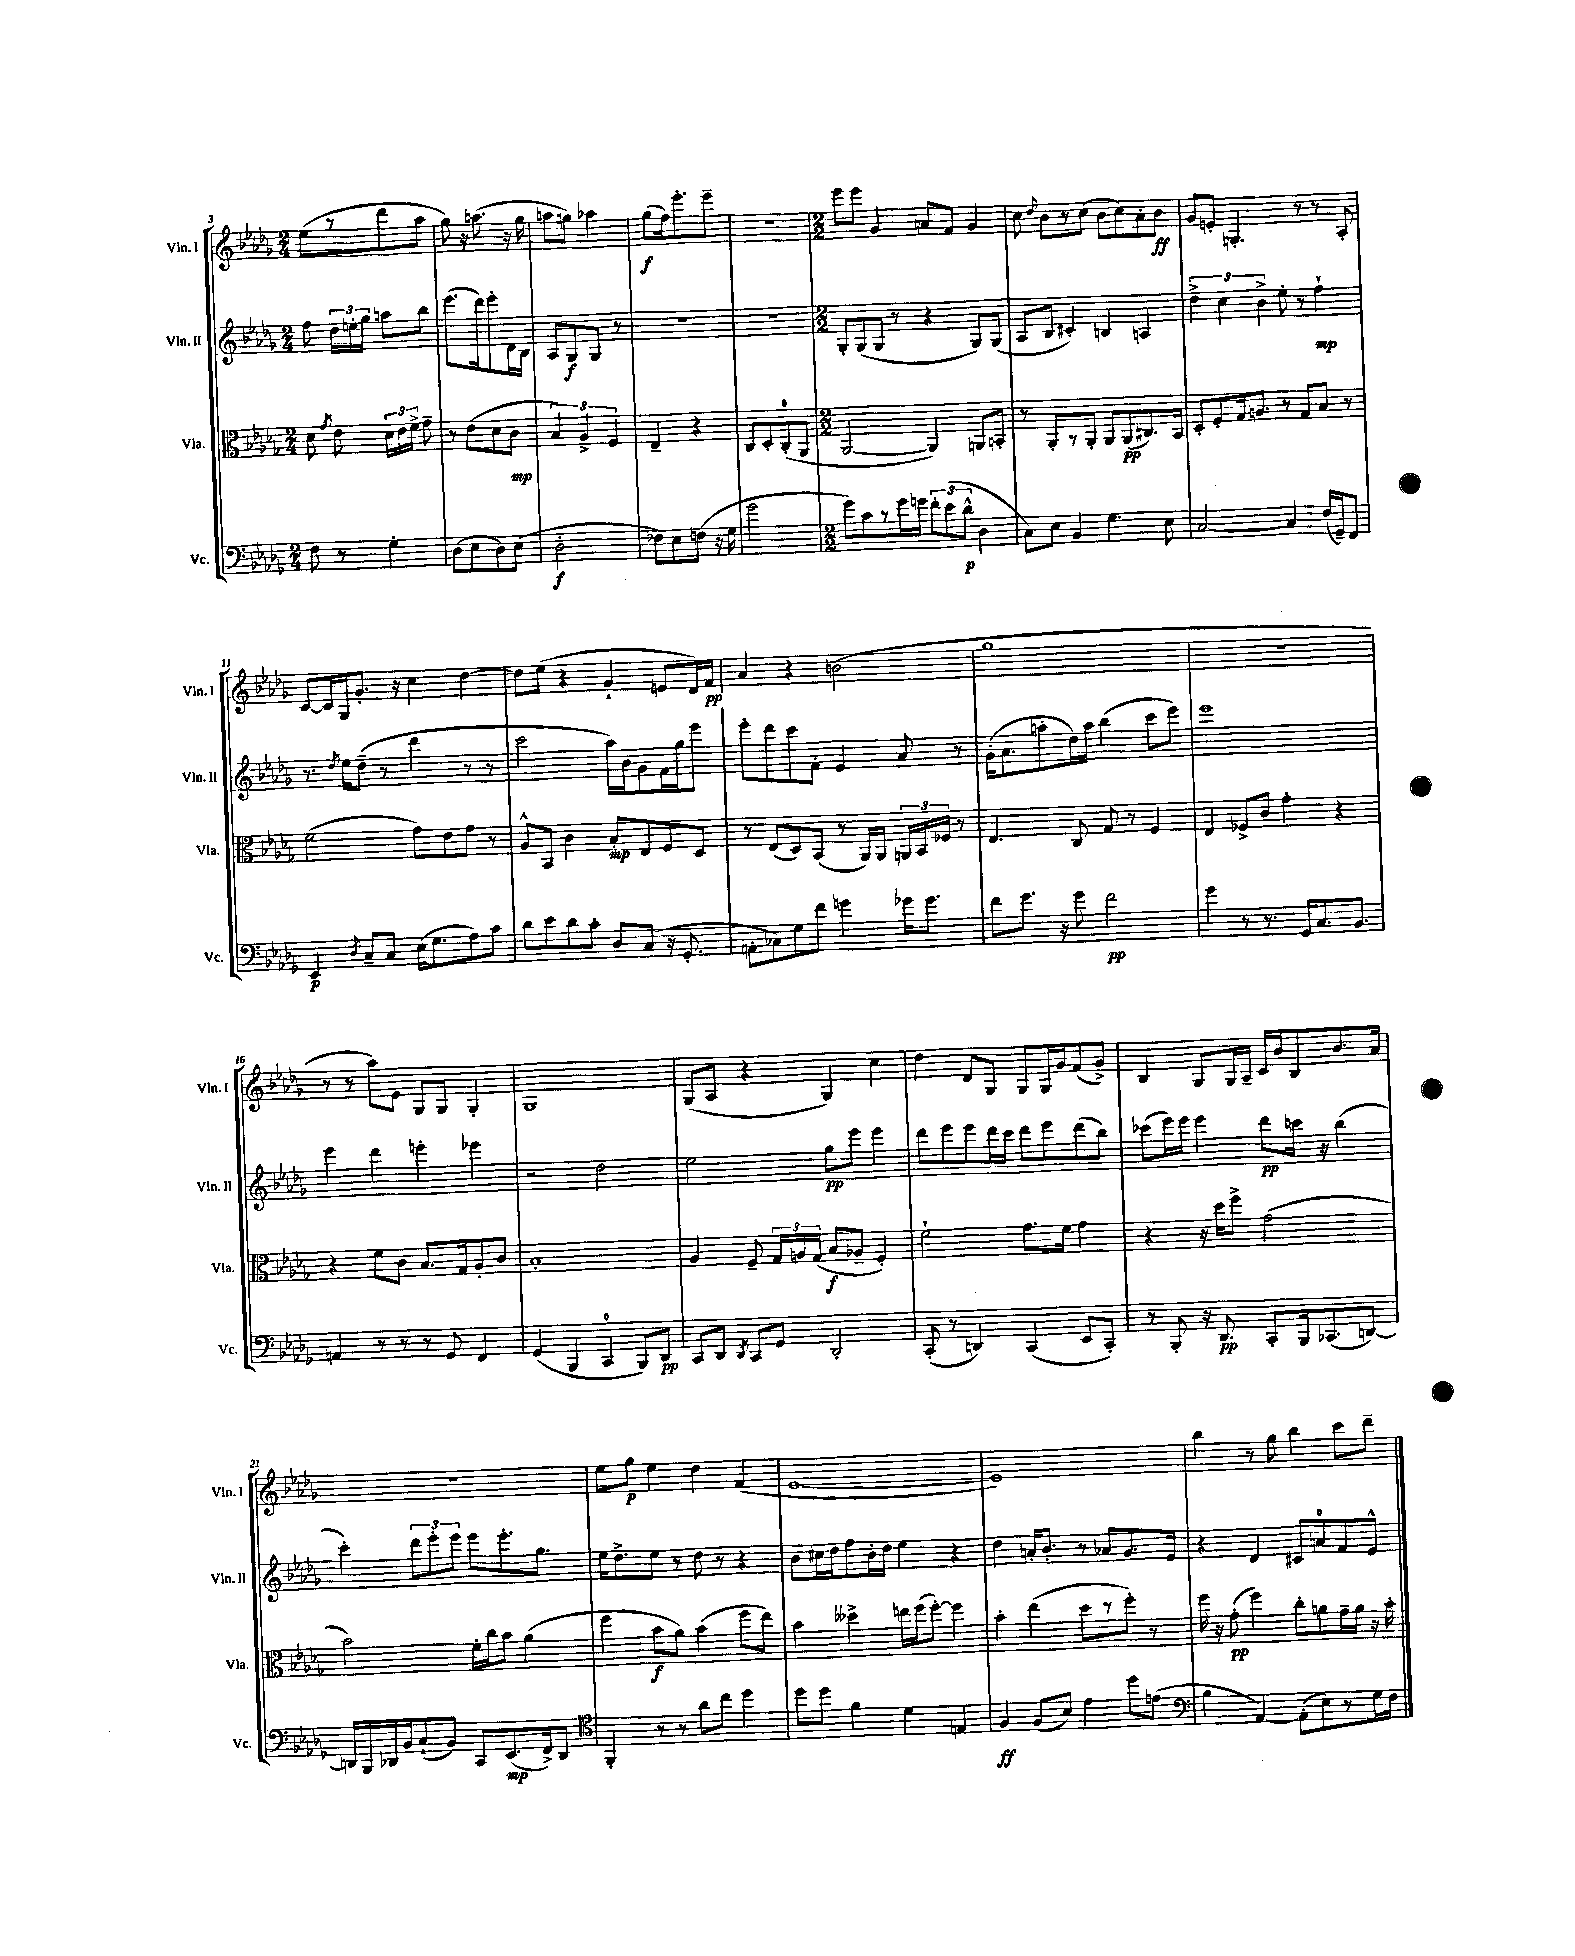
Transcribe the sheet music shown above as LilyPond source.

<<
\new StaffGroup <<
\new Staff = "s0" \with { instrumentName = "Vln. I" shortInstrumentName = "Vln. I" } {
    \clef treble \key des \major \numericTimeSignature \time 2/4
    \autoBeamOff ees''8[( r8 des'''8 aes''8] |
    ges''8) r16 a''8.( r16 ges''16 |
    a''8[ g''8]) aes''4 |
    ges''8[\f( f''16) ees'''8.-. ees'''8]-- |
    R2 |
    \numericTimeSignature \time 2/2 ees'''8[ ees'''8] ges'4 a'8[ f'8] ges'4 |
    c''8 \appoggiatura { des''8 } bes'8[ r8 c''8]( bes'8[ c''8) aes'8-. bes'8]\ff |
    ges'8[ e'8]-. g4.-. r8 r8 aes8-. |
    c'8[~ c'16 ges16 ges'8.]-. r16 c''4 des''4~ |
    des''8[ ees''8]( r4 ges'4-! e'8[ des'16) f'16]\pp |
    aes'4 r4 b'2( |
    ges''1 |
    R1 |
    r8 r8 aes''8[) ees'8] ges8[ ges8] ges4-. |
    ges1 |
    ges8[( aes8] r4 ges4) c''4 |
    des''4 des'8[ ges8] ges8[ ges16 ges'16 f'8( ges'8]->) |
    bes4 ges8[ ges16 aes16]-- c'16[ bes'16 bes8 bes'8. aes'16] |
    R1 |
    ees''8[ ges''8]\p ees''4 des''4 f'4( |
    ees'1~ |
    ees'1) |
    bes''4 r8 ges''8 bes''4 c'''8[ des'''8]-- \bar "|." |
}
\new Staff = "s1" \with { instrumentName = "Vln. II" shortInstrumentName = "Vln. II" } {
    \clef treble \key des \major \numericTimeSignature \time 2/4
    \autoBeamOff f''8 \tuplet 3/2 { des''16[ e''16-. ges''16] } a''8[ bes''8] |
    ees'''8.[( des'''16) ees'''8-. des'16 bes16] |
    aes8[ ges8\f ges8] r8 |
    R2 |
    r2 |
    \numericTimeSignature \time 2/2 ges8[-. ges8( ges8] r8 r4 ges8[) ges8]( |
    aes8[ bes8] cis'4-.) b4 a4 |
    \tuplet 3/2 { des''4-> c''4 bes'4-> } ees''8-. r8 f''4-!\mp |
    r8. \acciaccatura { des''8 } ees''16[ des''8]--( r8 des'''4 r8 r8 |
    c'''2 aes''16[) bes'16 ges'8 f'16 ges''16 ees'''8] |
    ees'''8[-. des'''8 c'''8 f'8]-. ees'4 aes'8 r8 |
    ges'16[-.( aes'8. a''8-. des''16) a''16] bes''4( c'''8[ ees'''8]) |
    ees'''1 |
    ees'''4 des'''4 e'''4-. ees'''4 |
    r2 des''2 |
    ees''2 ges''8[\pp ees'''8] ees'''4 |
    des'''8[ ees'''8 ees'''8 des'''16 c'''16] des'''8[ ees'''8 des'''8( bes''8]) |
    ces'''8[( ees'''16) ees'''16] ees'''4 des'''8[\pp c'''16] r16 bes''4( |
    c'''4-.) \tuplet 3/2 { des'''8[ ees'''8-. ees'''8] } ees'''8[ ees'''8.-. ges''8.] |
    ees''16[ des''8.-> ees''8] r8 des''8 r8 r4 |
    bes'8[ cis''16 des''16 f''8 bes'16-. des''16] ees''4 r4 |
    des''4 a'16[-. bes'8.]-. r8 aes'8[ ges'8. ees'16] |
    r4 des'4 cis'8[ a'8-0 f'8 ees'8]-^ \bar "|." |
}
\new Staff = "s2" \with { instrumentName = "Vla." shortInstrumentName = "Vla." } {
    \clef alto \key des \major \numericTimeSignature \time 2/4
    \autoBeamOff des'8 \acciaccatura { ges'8 } ees'8 \tuplet 3/2 { des'16[ ees'16 f'16]-> } ges'8-- |
    r8 ees'8[( des'8 c'8]\mp |
    \tuplet 3/2 { bes4) aes4-> f4 } |
    ees4-- r4 |
    c8[ des8-. c8-0-.( aes,8] |
    \numericTimeSignature \time 2/2 aes,2~ aes,4) a,8[ b,8]-. |
    r8 aes,8[-. r8 aes,8]-. aes,8[ aes,8\pp( cis8.) bes,16] |
    des8[-. f8-. ges16 a8.] r8 ges8[ bes8] r8 |
    f'2( ges'8[) ees'8 ges'8] r8 |
    aes8[-^ bes,8] c'4 bes8[-.\mp ees8 f8 des8] |
    r8 ees8[( des8) bes,8]( r8 aes,16[) aes,16] \tuplet 3/2 { a,16[ bes,16 fes16] } r8 |
    ees4. c8 ges8 r8 f4 |
    ees4 fes8[-> c'8] ges'4-. r4 |
    r4 f'8[ c'8] bes8.[ ges16 aes8-. c'8] |
    bes1-. |
    aes4 f8-- \tuplet 3/2 { ges16[ a16 ges16]( } bes8[\f aes8]-- f4-.) |
    f'2-! ges'8.[ f'16] ges'4 |
    r4 r16 des''16[ f''8]-> ges'2( |
    bes'2) f'16[-. c''16 bes'8] aes'4( |
    f''4 bes'8[\f aes'8]) bes'4( f''8[ ees''8]) |
    bes'4 deses''4-> e''16[ f''16( f''8]~-.) f''4 |
    bes'4-. ees''4( des''8[ r8 f''8]-.) r8 |
    f''16 r16 ges'8-.\pp( f''4) c''8[-. a'8 ges'16-- a'16] r16 bes'16-. \bar "|." |
}
\new Staff = "s3" \with { instrumentName = "Vc." shortInstrumentName = "Vc." } {
    \clef bass \key des \major \numericTimeSignature \time 2/4
    \autoBeamOff f8 r8 ges4-. |
    des8[( ees8 des8) ees8]( |
    des2-.\f |
    fes8[) ees8 f8]( r16 ges16 |
    ges'2 |
    \numericTimeSignature \time 2/2 ges'8[) c'8 r8 ges'16 g'16] \tuplet 3/2 { f'8[-. ees'8( des'8]-^\p } des4 |
    c8[) ees8] bes,4 ges4. ees8 |
    c2~ c4 f16[( ges,16--) f,8] |
    ees,4\p \acciaccatura { des8 } c8[-- c8] ees16[( ges8. aes8) c'8] |
    des'8[ ees'8 des'8 c'8]-. des8[ c8]( r16 ges,8.-. |
    a,8[-. ces8) ges8 f'8] g'4 ges'16[ ges'8.] |
    f'8[ ges'8.] r16 ges'8 f'2\pp |
    ges'4 r8 r8. ges,16[ c8. bes,8.] |
    a,4 r8 r8 r8 ges,8 f,4 |
    ges,4( bes,,4 c,4-0 bes,,8[) des,8]\pp |
    c,8[ des,8] \acciaccatura { des,8 } c,8[ ges,8] des,2-. |
    c,8-.( r8 d,4) c,4( ees,8[ c,8]-.) |
    r8 bes,,8-. r16 des,8.\pp c,8[-. bes,,16 ces,8.( d,8]~) |
    d,16[ bes,,16 des,16 bes,16 c8-!( bes,8]) c,8[ ees,8.\mp( f,16->) des,8] |
    \clef tenor f,4-. r8 r8 aes'8[ c''8] des''4 |
    des''8[ des''8] f'4 des'4 e4 |
    f4\ff f8[( bes8]) ees'4 des''8[ e'8]( |
    \clef bass bes4 aes,4~) aes,8[-.( ees8) r8 ges16 f16] \bar "|." |
}
>>
>>
\layout { \context { \Score currentBarNumber = #3 } }
